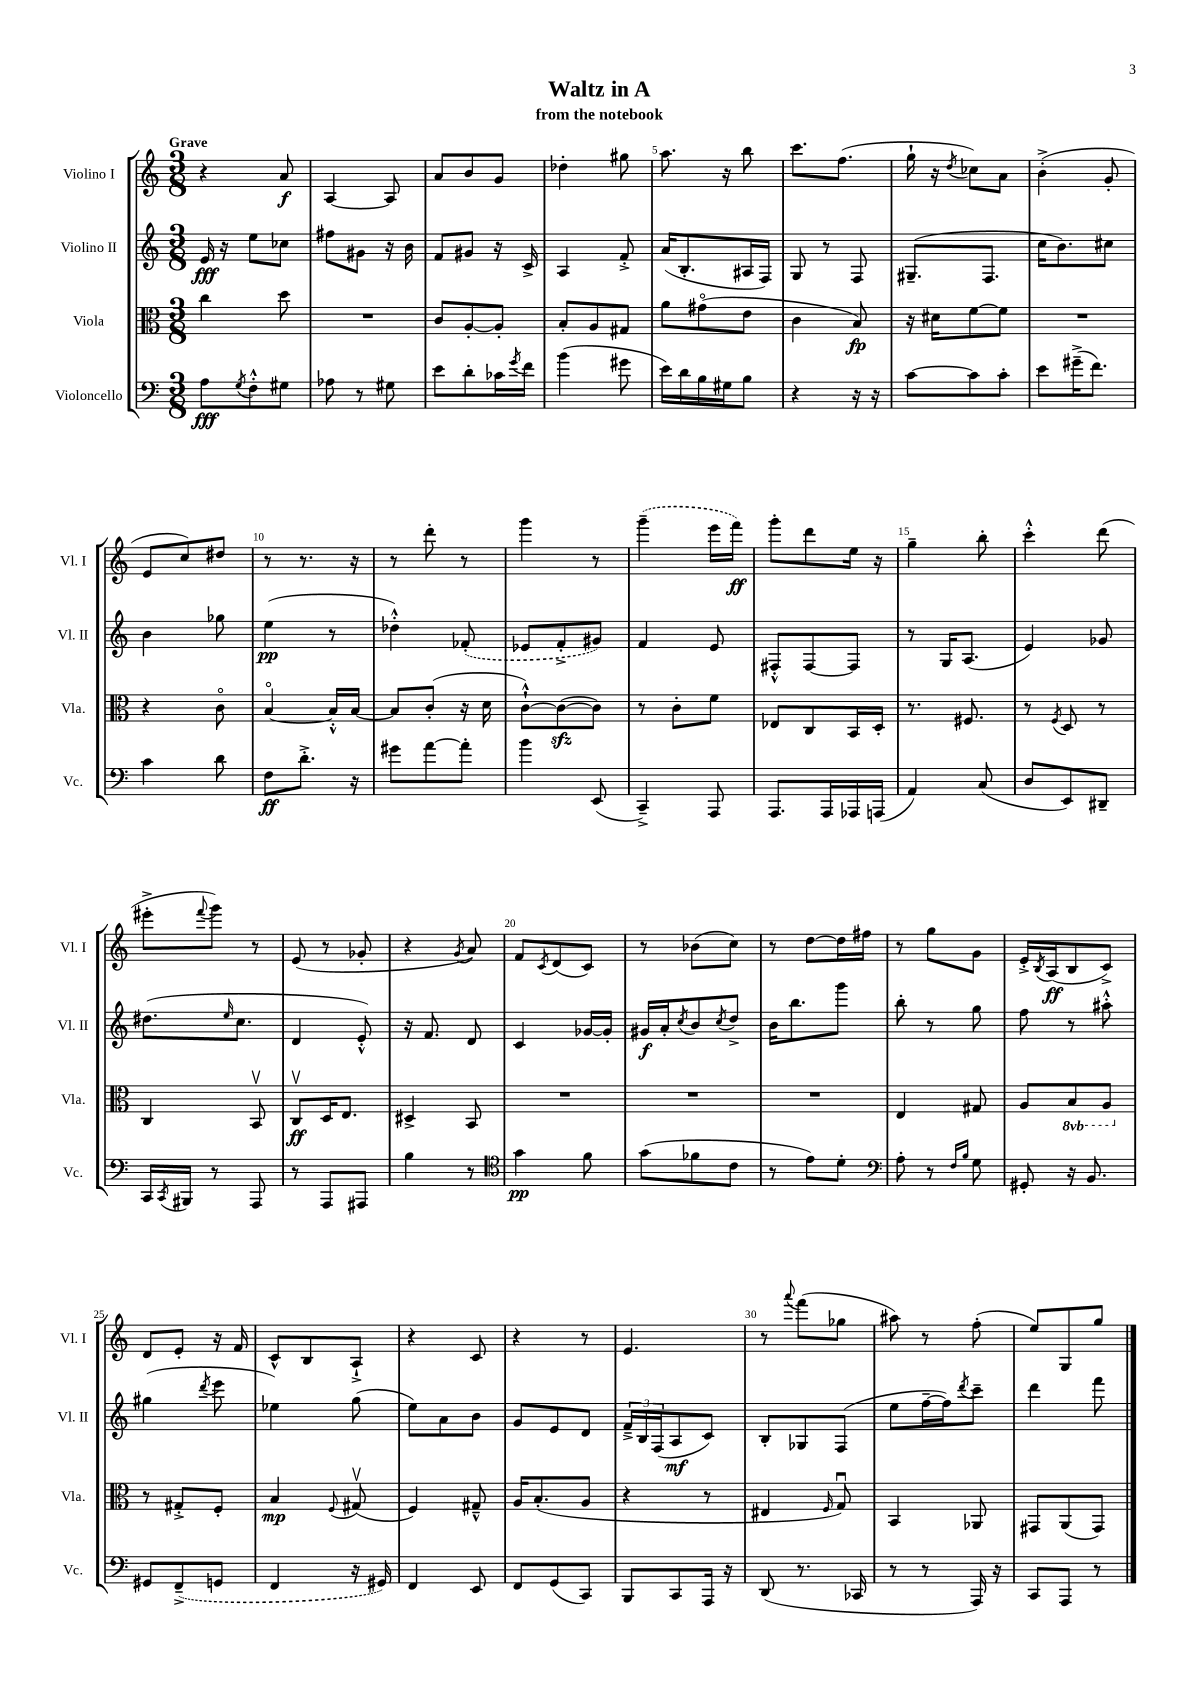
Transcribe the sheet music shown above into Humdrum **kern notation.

**kern	**dynam	**kern	**dynam	**kern	**dynam	**kern	**dynam
*part4	*part4	*part3	*part3	*part2	*part2	*part1	*part1
*staff4	*staff4	*staff3	*staff3	*staff2	*staff2	*staff1	*staff1
*I"Violoncello	*	*I"Viola	*	*I"Violino II	*	*I"Violino I	*
*I'Vc.	*	*I'Vla.	*	*I'Vl. II	*	*I'Vl. I	*
*clefF4	*	*clefC3	*	*clefG2	*	*clefG2	*
*k[]	*	*k[]	*	*k[]	*	*k[]	*
*M3/8	*	*M3/8	*	*M3/8	*	*M3/8	*
=1	=1	=1	=1	=1	=1	=1	=1
!	!	!	!	!	!	!LO:TX:a:B:t=Grave	!
8A\L	fff	4cc\	.	16e/	fff	4r	.
.	.	.	.	16r	.	.	.
8qG/	.	.	.	.	.	.	.
8F'^^\	.	.	.	8ee\L	.	.	.
8G#X\J	.	8dd\	.	8cc-X\J	.	8a/	f
=2	=2	=2	=2	=2	=2	=2	=2
8A-X\	.	4.r	.	8ff#X\L	.	[4A/	.
8r	.	.	.	8g#X\J	.	.	.
8G#X\	.	.	.	16r	.	8A/]	.
.	.	.	.	16b\	.	.	.
=3	=3	=3	=3	=3	=3	=3	=3
8e\L	.	8c/L	.	8f/L	.	8a/L	.
8d'\	.	[8A'/	.	8g#X/J	.	8b/	.
16c-X\L	.	8A'/J]	.	16r	.	8g/J	.
8qg/	.	.	.	.	.	.	.
16f\JJ	.	.	.	16c^/	.	.	.
=4	=4	=4	=4	=4	=4	=4	=4
(4b\	.	8B'/L	.	4A/	.	4dd-X'\	.
.	.	8A/	.	.	.	.	.
8g#X\	.	8G#X/J	.	8f'^/	.	8gg#X\	.
=5	=5	=5	=5	=5	=5	=5	=5
16e\LL)	.	8a\L	.	(16a/KL	.	8.aa\	.
16d\	.	.	.	8.B'/	.	.	.
16B\	.	(8g#X\	.	.	.	.	.
16G#X\J	.	.	.	.	.	16r	.
8B\J	.	8e\J	.	16A#X/L	.	8bb\	.
.	.	.	.	16F/JJ)	.	.	.
=6	=6	=6	=6	=6	=6	=6	=6
4r	.	4c\	.	8G/	.	8.ccc\L	.
.	.	.	.	8r	.	.	.
.	.	.	.	.	.	(8.ff\J	.
16r	.	8B/)	fp	8F/	.	.	.
16r	.	.	.	.	.	.	.
=7	=7	=7	=7	=7	=7	=7	=7
[8c\L	.	16r	.	(8.G#X~/L	.	16gg`\	.
.	.	16d#X\KL	.	.	.	16r	.
.	.	.	.	.	.	8qdd/	.
8c\]	.	[8f\	.	.	.	8cc-X\L)	.
.	.	.	.	8.F/J	.	.	.
8c'\J	.	8f\J]	.	.	.	8a\J	.
=8	=8	=8	=8	=8	=8	=8	=8
8e\L	.	4.r	.	16cc\KL	.	(4b'^\	.
.	.	.	.	8.b\)	.	.	.
(16g#X~^\K	.	.	.	.	.	.	.
8.f\J)	.	.	.	.	.	.	.
.	.	.	.	8cc#X\J	.	8g'/	.
!!LO:LB:g=z
=9	=9	=9	=9	=9	=9	=9	=9
4c\	.	4r	.	4b\	.	8e/L	.
.	.	.	.	.	.	8cc/)	.
8d\	.	8c\	.	8gg-X\	.	8dd#X/J	.
=10	=10	=10	=10	=10	=10	=10	=10
8F\L	ff	[4B/	.	(4ee\	pp	8r	.
8.d'^\J	.	.	.	.	.	8.r	.
.	.	16B'^^/LL]	.	8r	.	.	.
16r	.	[16B/JJ	.	.	.	16r	.
=11	=11	=11	=11	=11	=11	=11	=11
8g#X\L	.	8B/L]	.	4dd-X'^^\)	.	8r	.
[8a\	.	(8c'/J	.	.	.	8ddd'\	.
8a'\J]	.	16r	.	(8f-X'/	.	8r	.
.	.	16d\	.	.	.	.	.
=12	=12	=12	=12	=12	=12	=12	=12
4b\	.	[8c`^^\L)	.	8e-X/L	.	4ggg\	.
.	.	(8czz\_	.	8f'^/	.	.	.
(8EE/	.	8c\J])	.	8g#X/J)	.	8r	.
=13	=13	=13	=13	=13	=13	=13	=13
4CC~^/)	.	8r	.	4f/	.	(4ggg~\	.
.	.	8c'\L	.	.	.	.	.
8AAA/	.	8f\J	.	8e/	.	16eee\LL	.
.	.	.	.	.	.	16fff\JJ)	ff
=14	=14	=14	=14	=14	=14	=14	=14
8.AAA/L	.	8E-X/L	.	8F#X'^^/L	.	8ggg'\L	.
.	.	8C/	.	[8F#/	.	8ddd\	.
16AAA/L	.	.	.	.	.	.	.
16AAA-X/	.	16BB/L	.	8F#/J]	.	16ee\Jk	.
(16AAAn/JJ	.	16D'/JJ	.	.	.	16r	.
=15	=15	=15	=15	=15	=15	=15	=15
4AA/)	.	8.r	.	8r	.	4gg~\	.
.	.	.	.	16G/KL	.	.	.
.	.	8.F#X/	.	(8.A/J	.	.	.
(8C/	.	.	.	.	.	8bb'\	.
=16	=16	=16	=16	=16	=16	=16	=16
8D/L	.	8r	.	4e/)	.	4ccc'^^\	.
.	.	8qF/	.	.	.	.	.
8EE/)	.	8D/	.	.	.	.	.
8DD#X~/J	.	8r	.	8g-X/	.	(8ddd\	.
!!LO:LB:g=z
=17	=17	=17	=17	=17	=17	=17	=17
16CC/LL	.	4C/	.	(8.dd#X\L	.	8eee#X'^\L	.
8qCC/	.	.	.	.	.	.	.
16BBB#X/JJ	.	.	.	.	.	.	.
.	.	.	.	.	.	8qqfff/	.
8r	.	.	.	.	.	8ggg\J)	.
.	.	.	.	16qqee/	.	.	.
.	.	.	.	8.cc\J	.	.	.
8AAA/	.	8BBv/	.	.	.	8r	.
=18	=18	=18	=18	=18	=18	=18	=18
8r	.	8Cv/L	ff	4d/	.	(8e/	.
8AAA/L	.	16D/K	.	.	.	8r	.
.	.	8.E/J	.	.	.	.	.
8AAA#X/J	.	.	.	8e'^^/)	.	8g-X'/	.
=19	=19	=19	=19	=19	=19	=19	=19
4B\	.	4D#X^/	.	16r	.	4r	.
.	.	.	.	8.f/	.	.	.
.	.	.	.	.	.	8qg/	.
8r	.	8BB/	.	8d/	.	8a/)	.
=20	=20	=20	=20	=20	=20	=20	=20
*clefC4	*	*	*	*	*	*	*
4g\	pp	4.r	.	4c/	.	8f/L	.
.	.	.	.	.	.	8qc/	.
.	.	.	.	.	.	(8d/	.
8f\	.	.	.	[16g-X/LL	.	8c/J)	.
.	.	.	.	16g-'/JJ]	.	.	.
=21	=21	=21	=21	=21	=21	=21	=21
(8g\L	.	4.r	.	16g#X/LL	f	8r	.
.	.	.	.	16a'/J	.	.	.
.	.	.	.	8qcc/	.	.	.
8f-X\	.	.	.	8b/	.	(8b-X\L	.
.	.	.	.	8qcc/	.	.	.
8c\J	.	.	.	8dd^/J	.	8cc\J)	.
=22	=22	=22	=22	=22	=22	=22	=22
8r	.	4.r	.	16b\KL	.	8r	.
.	.	.	.	8.bb\	.	.	.
8e\L)	.	.	.	.	.	[8dd\L	.
8d'\J	.	.	.	8ggg\J	.	16dd\L]	.
.	.	.	.	.	.	16ff#X\JJ	.
=23	=23	=23	=23	=23	=23	=23	=23
*clefF4	*	*	*	*	*	*	*
8A'\	.	4E/	.	8bb'\	.	8r	.
8r	.	.	.	8r	.	8gg\L	.
16qqF/LL	.	.	.	.	.	.	.
16qqB/JJ	.	.	.	.	.	.	.
8G\	.	8G#X/	.	8gg\	.	8g\J	.
=24	=24	=24	=24	=24	=24	=24	=24
8GG#X'/	.	8A/L	.	8ff\	.	16e'^/LL	.
.	.	.	.	.	.	8qB/	.
.	.	.	.	.	.	(16A/J	ff
*	*	*8ba	*	*	*	*	*
16r	.	8BB/	.	8r	.	8B/	.
8.BB/	.	.	.	.	.	.	.
.	.	8AA/J	.	8aa#X'^^\	.	8c^/J)	.
!!LO:LB:g=z
=25	=25	=25	=25	=25	=25	=25	=25
*	*	*X8ba	*	*	*	*	*
8GG#X/L	.	8r	.	(4gg#X\	.	8d/L	.
(8FF~^/	.	8G#X'^/L	.	.	.	8e'/J	.
.	.	.	.	8qddd/	.	.	.
8GGn/J	.	8F'/J	.	8eee\	.	16r	.
.	.	.	.	.	.	16f/	.
=26	=26	=26	=26	=26	=26	=26	=26
4FF/	.	4B/	mp	4ee-X\)	.	8c^^/L	.
.	.	.	.	.	.	8B/	.
.	.	8qqF/	.	.	.	.	.
16r	.	(8G#Xv/	.	(8gg\	.	8A`^/J	.
16GG#X/)	.	.	.	.	.	.	.
=27	=27	=27	=27	=27	=27	=27	=27
4FF/	.	4F/)	.	8ee\L)	.	4r	.
.	.	.	.	8a\	.	.	.
8EE/	.	8G#X~^^/	.	8b\J	.	8c/	.
=28	=28	=28	=28	=28	=28	=28	=28
8FF/L	.	16A/KL	.	8g/L	.	4r	.
.	.	(8.B'/	.	.	.	.	.
(8GG/	.	.	.	8e/	.	.	.
8CC/J)	.	8A/J	.	8d/J	.	8r	.
=29	=29	=29	=29	=29	=29	=29	=29
8BBB/L	.	4r	.	24f~^/LL	.	4.e/	.
.	.	.	.	24B/	.	.	.
.	.	.	.	(24F/J	.	.	.
8CC/	.	.	.	8A/	mf	.	.
16AAA/Jk	.	8r	.	8c/J)	.	.	.
16r	.	.	.	.	.	.	.
=30	=30	=30	=30	=30	=30	=30	=30
(8DD/	.	4E#X/	.	8B'/L	.	8r	.
.	.	.	.	.	.	8qqaaa/	.
8.r	.	.	.	8G-X/	.	(8fff\L	.
.	.	16qqF/	.	.	.	.	.
.	.	8Gu/)	.	(8F/J	.	8gg-X\J	.
16CC-X/	.	.	.	.	.	.	.
=31	=31	=31	=31	=31	=31	=31	=31
8r	.	4BB/	.	8ee\L	.	8aa#X\)	.
8r	.	.	.	[16ff~\L	.	8r	.
.	.	.	.	16ff\J])	.	.	.
.	.	.	.	8qddd/	.	.	.
16AAA/)	.	8AA-X/	.	8ccc~\J	.	(8ff'\	.
16r	.	.	.	.	.	.	.
=32	=32	=32	=32	=32	=32	=32	=32
8CC/L	.	8GG#X/L	.	4ddd\	.	8ee/L)	.
8AAA/J	.	(8AA/	.	.	.	8G/	.
8r	.	8GG#/J)	.	8fff\	.	8gg/J	.
==	==	==	==	==	==	==	==
*-	*-	*-	*-	*-	*-	*-	*-
